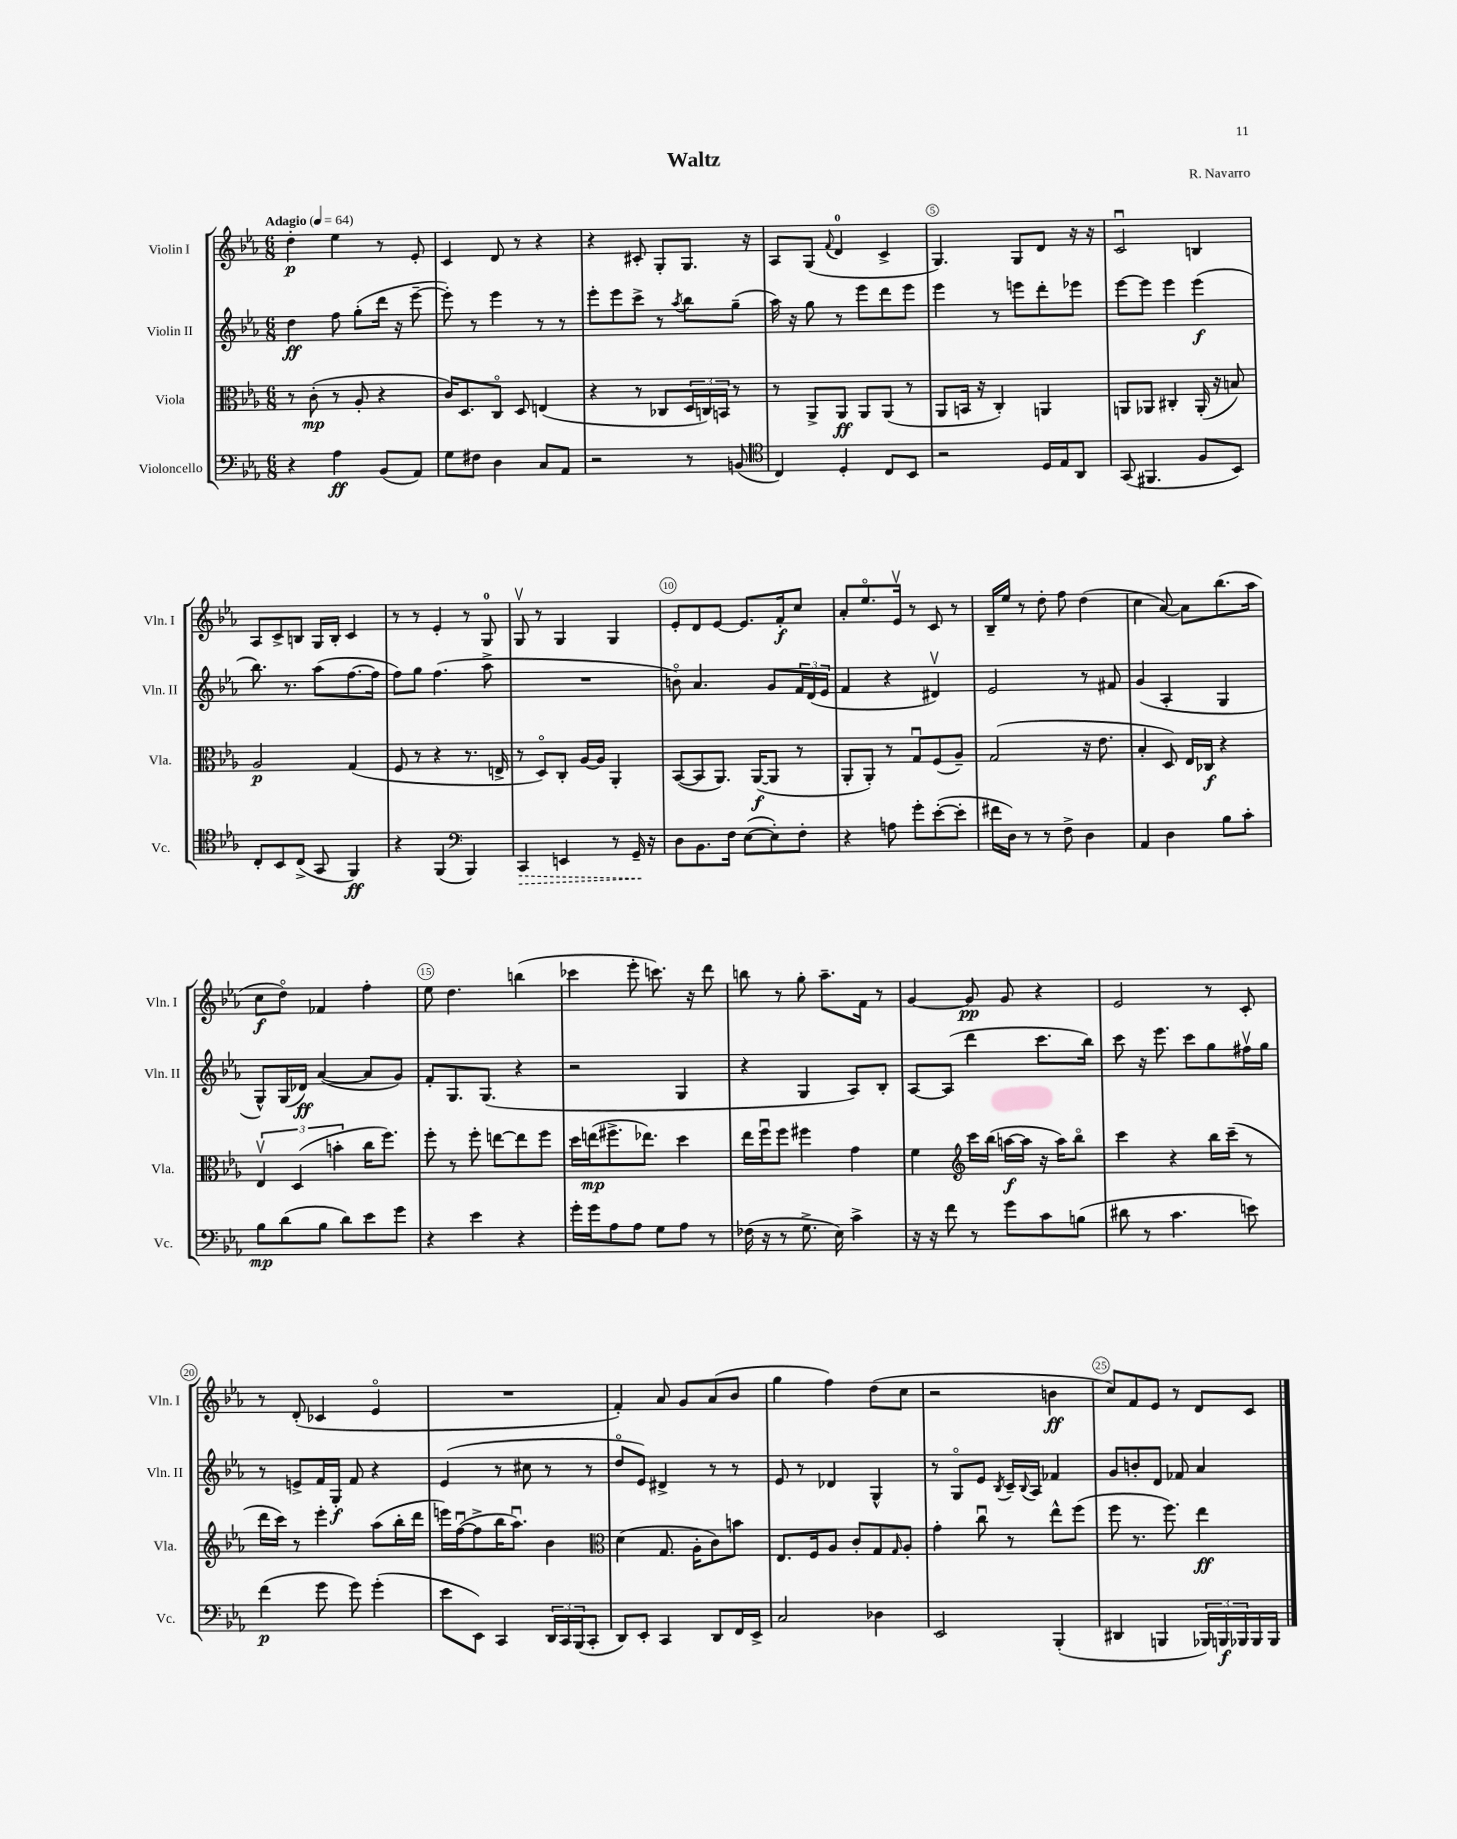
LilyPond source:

\header { title = "Waltz" composer = "R. Navarro" }
<<
\new StaffGroup <<
\new Staff = "s0" \with { instrumentName = "Violin I" shortInstrumentName = "Vln. I" } {
    \clef treble \key ees \major \numericTimeSignature \time 6/8 \tempo "Adagio" 4 = 64
    d''4-.\p ees''4 r8 ees'8-. |
    c'4 d'8 r8 r4 |
    r4 cis'8-. g8-. g8. r16 |
    aes8 g8( \appoggiatura { f'8 } d'4-0 c'4-> |
    g4.) g8 d'8 r16 r16 |
    c'2\downbow b4 |
    aes8 c'8-> b8 g16 b16-. c'4 |
    r8 r8 ees'4-. r8 g8-0 |
    g8\upbow r8 g4 g4 |
    ees'8-. d'8 ees'8~ ees'8. f'16-.\f c''8 |
    aes'8-. ees''8.\flageolet ees'16\upbow r8 c'8 r8 |
    bes16-- ees''16 r8 d''8-. f''8 d''4( |
    c''4 aes'8~) aes'8 bes''8.( aes''16 |
    c''8\f d''8\flageolet) fes'4 f''4-. |
    ees''8 d''4. b''4( |
    ces'''4 ees'''8-. c'''8.) r16 d'''8 |
    b''8 r8 g''8-. aes''8.-- f'16 r8 |
    g'4~ g'8\pp g'8 r4 |
    ees'2 r8 c'8-. |
    r8 d'8-.( ces'4 ees'4\flageolet |
    R2. |
    f'4-.) aes'8 g'8 aes'8( bes'8 |
    g''4 f''4) d''8( c''8 |
    r2 b'4\ff |
    c''8) f'8 ees'8 r8 d'8 c'8 \bar "|." |
}
\new Staff = "s1" \with { instrumentName = "Violin II" shortInstrumentName = "Vln. II" } {
    \clef treble \key ees \major \numericTimeSignature \time 6/8
    d''4\ff f''8 g''8-.( d'''16 r16 ees'''8~-- |
    ees'''8-.) r8 ees'''4 r8 r8 |
    ees'''8-. ees'''8 c'''8-> r8 \acciaccatura { aes''8 } bes''8 g''8--( |
    aes''16) r16 g''8 r8 ees'''8 d'''8 ees'''8 |
    ees'''4 r8 e'''8 d'''8-. ees'''8 |
    ees'''8~ ees'''8 ees'''4 ees'''4\f( |
    bes''8.) r8. aes''8( f''8.~ f''16 |
    f''8) g''8 f''4.( aes''8-> |
    R2. |
    b'8\flageolet) aes'4. g'8 \tuplet 3/2 { f'16 d'16( ees'16 } |
    f'4 r4 dis'4\upbow) |
    ees'2 r8 fis'8 |
    g'4( aes4-. g4 |
    g8-^) g16( des'16\ff) aes'4~( aes'8 g'8) |
    f'8-. g8. g8.( r4 |
    r2 g4 |
    r4 g4 aes8) bes8-. |
    aes8~ aes8( d'''4 c'''8. bes''16) |
    c'''8 r16 ees'''8. c'''8 g''8 fis''16\upbow g''16 |
    r8 e'8-> f'16 g16-.\f f'8 r4 |
    ees'4( r8 cis''8 r8 r8 |
    d''8\flageolet ees'8) dis'4-> r8 r8 |
    ees'8 r8 des'4 g4-^ |
    r8 g8\flageolet ees'8 \acciaccatura { bes8 } c'16-- \appoggiatura { bes8 } aes16 fes'4 |
    g'8 b'8-. d'8 fes'8 aes'4 \bar "|." |
}
\new Staff = "s2" \with { instrumentName = "Viola" shortInstrumentName = "Vla." } {
    \clef alto \key ees \major \numericTimeSignature \time 6/8
    r8 c'8-.\mp( r8 aes8-. r4 |
    c'16) d8. c8\flageolet d8 e4( |
    r4 r8 ces8 \tuplet 3/2 { d16 c16) b,16 } r8 |
    r8 aes,8-> aes,8\ff aes,8 aes,8( r8 |
    aes,8 b,16 r16 c4-.) a,4 |
    a,8 aes,8 cis4-. aes,16-.( r16 b8) |
    aes2\p g4( |
    f8 r8 r4 r8. e16-> |
    r8 d8\flageolet) c8-. aes16~ aes16 aes,4-. |
    bes,8~( bes,8 aes,8.) aes,16~\f( aes,8 r8 |
    aes,8-. aes,8-.) r8 g8\downbow f8( aes8--) |
    g2( r16 ees'8. |
    bes4-. d8) ees16 ces16\f r4 |
    \tuplet 3/2 { ees4\upbow d4( b'4-. } c''16 f''8.) |
    f''8-. r8 f''8-. e''8~ e''8 f''8 |
    d''16 e''16\mp( fis''8.-> ees''8.) d''4 |
    ees''16 f''16\downbow f''8 fis''4 g'4 |
    f'4 \clef treble c'''16 bes''16( a''16~\f a''16 r16 a''16) bes''8\flageolet |
    c'''4 r4 bes''16 c'''16--( r8 |
    d'''16 c'''16) r8 ees'''4-. aes''8( bes''16-. d'''16 |
    e'''16) f''16~\downbow( f''8-> bes''16 aes''8.\downbow) bes'4 |
    \clef alto d'4( g8. aes16-. c'8) b'8 |
    ees8. f16 aes8 c'8-. g8 \grace { g16 } aes8-. |
    g'4-. c''8\downbow r8 ees''8-^ f''8( |
    f''8 r8. f''8.) ees''4\ff \bar "|." |
}
\new Staff = "s3" \with { instrumentName = "Violoncello" shortInstrumentName = "Vc." } {
    \clef bass \key ees \major \numericTimeSignature \time 6/8
    r4 aes4\ff bes,8( aes,8) |
    g8 fis8 d4 c8 aes,8 |
    r2 r8 b,8( |
    \clef tenor c4) d4-. c8 bes,8 |
    r2 d16 ees16 aes,8 |
    g,8( fis,4. f8 bes,8) |
    c8-. bes,8 c8->( g,8 f,4\ff) |
    r4 f,4( \clef bass bes,,4) |
    \once \override Hairpin.style = #'dashed-line c,4\> e,4 r8 g,16--\! r16 |
    d8 bes,8. f16 ees8~( ees8-.) f8-. |
    r4 a8 g'8-. ees'8~-.( ees'8-. |
    fis'16 d16) r8 r8 f8-> d4 |
    aes,4 d4 bes8 c'8-. |
    bes8\mp d'8( bes8 d'8) ees'8 g'8 |
    r4 ees'4 r4 |
    g'16-. g'16 aes8 aes8 g8 aes8 r8 |
    fes16( r16 r8 g8.-> ees16) c'4-> |
    r16 r16 f'8 r8 g'8 c'8 b8( |
    dis'8 r8 c'4. e'8) |
    f'4\p( g'8 g'8) g'4-.( |
    ees'8 ees,8) c,4 \tuplet 3/2 { d,16 c,16 bes,,16( } c,8-. |
    d,8) ees,8-. c,4 d,8 f,16 ees,16-> |
    c2 des4 |
    ees,2 bes,,4-.( |
    dis,4 b,,4 \tuplet 3/2 { bes,,16) b,,16\f bes,,16 } bes,,16 bes,,16 \bar "|." |
}
>>
>>
\layout { \context { \Score \override BarNumber.break-visibility = ##(#f #t #t) barNumberVisibility = #(every-nth-bar-number-visible 5) \override BarNumber.stencil = #(make-stencil-circler 0.1 0.3 ly:text-interface::print) } }
